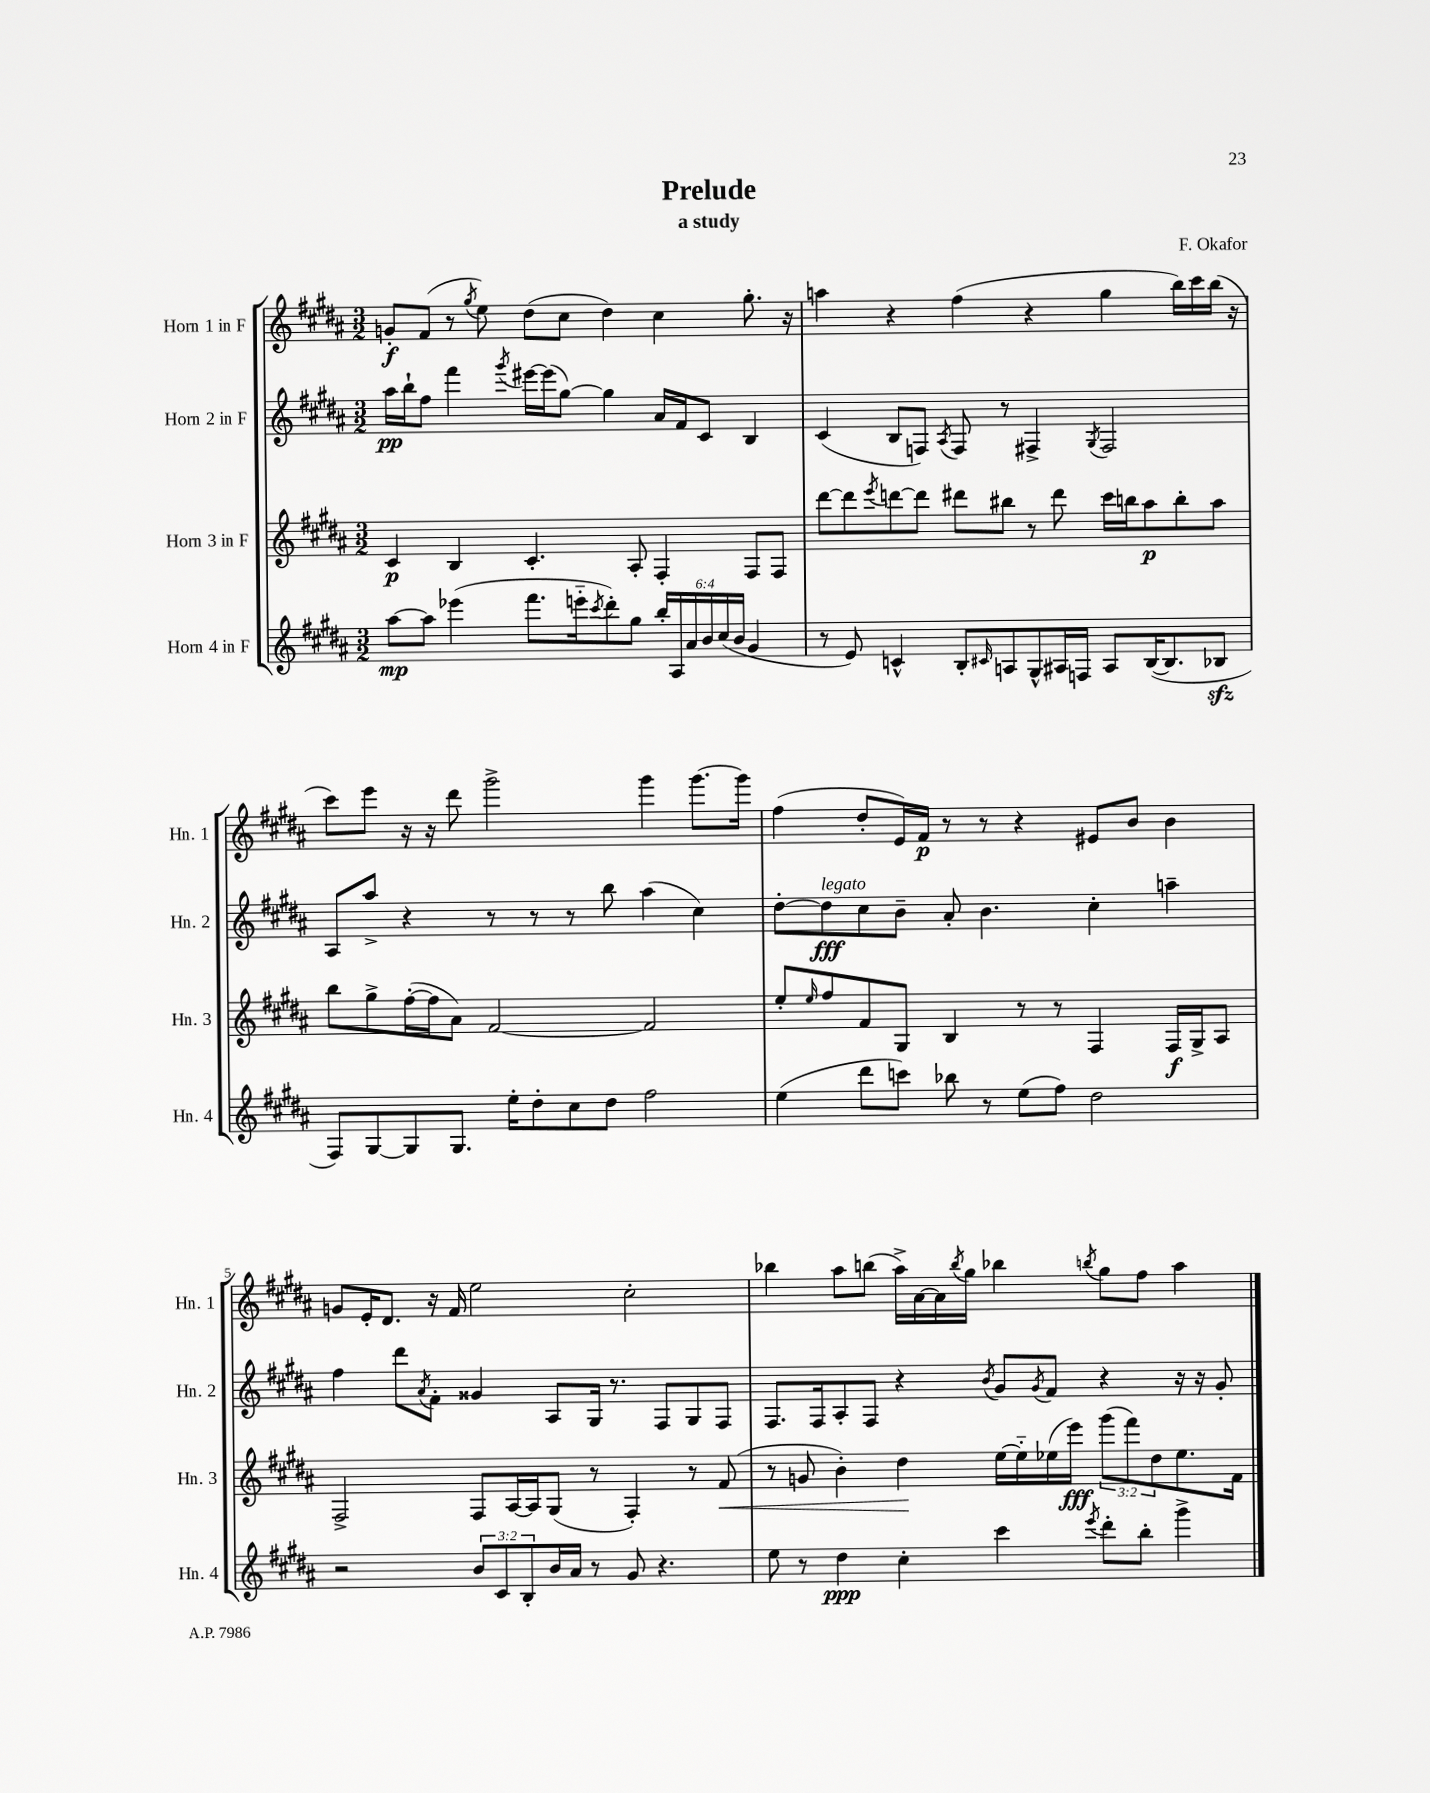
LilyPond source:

\header { title = "Prelude" composer = "F. Okafor" subtitle = "a study" }
<<
\new StaffGroup <<
\new Staff = "s0" \with { instrumentName = "Horn 1 in F" shortInstrumentName = "Hn. 1" } {
    \clef treble \key b \major \numericTimeSignature \time 3/2
    g'8-.\f fis'8( r8 \acciaccatura { gis''8 } e''8) dis''8( cis''8 dis''4) cis''4 gis''8.-. r16 |
    a''4 r4 fis''4( r4 gis''4 b''16) cis'''16 b''16( r16 |
    cis'''8) e'''8 r16 r16 dis'''8 gis'''2-> gis'''4 gis'''8.~ gis'''16 |
    fis''4( dis''8-. e'16) fis'16\p r8 r8 r4 eis'8 b'8 b'4 |
    g'8 e'16-. dis'8. r16 fis'16 e''2 cis''2-. |
    bes''4 ais''8 b''8( ais''16->) ais'16~ ais'16 \acciaccatura { b''8 } gis''16 bes''4 \acciaccatura { b''8 } gis''8 fis''8 ais''4 \bar "|." |
}
\new Staff = "s1" \with { instrumentName = "Horn 2 in F" shortInstrumentName = "Hn. 2" } {
    \clef treble \key b \major \numericTimeSignature \time 3/2
    ais''16\pp b''16-! fis''8 fis'''4 \acciaccatura { gis'''8 } eis'''16~ eis'''16( gis''8~) gis''4 ais'16 fis'16 cis'8 b4 |
    cis'4( b8 f8) \acciaccatura { ais8 } f8 r8 fis4-> \acciaccatura { gis8 } fis2 |
    ais8 ais''8-> r4 r8 r8 r8 b''8 ais''4( cis''4) |
    dis''8~-. dis''8\fff^\markup { \italic "legato" } cis''8 b'8-- ais'8-. b'4. cis''4-. a''4-- |
    fis''4 dis'''8 \acciaccatura { ais'8 } fis'8-. gisis'4 ais8 gis16 r8. fis8 gis8 fis8 |
    fis8. fis16 ais8-. fis8 r4 \acciaccatura { b'8 } gis'8 \acciaccatura { gis'8 } fis'8 r4 r16 r16 gis'8-. \bar "|." |
}
\new Staff = "s2" \with { instrumentName = "Horn 3 in F" shortInstrumentName = "Hn. 3" } {
    \clef treble \key b \major \numericTimeSignature \time 3/2 \override Staff.TupletNumber.text = #tuplet-number::calc-fraction-text
    cis'4\p b4 cis'4.-. ais8-. fis4-. fis8 fis8 |
    dis'''8~ dis'''8 \acciaccatura { e'''8 } d'''8~ d'''8 dis'''8 bis''8 r8 dis'''8 cis'''16 b''16 ais''8\p b''8-. ais''8 |
    b''8 gis''8-> fis''16~-.( fis''16 ais'8) fis'2~ fis'2 |
    e''8-. \grace { e''16 } fis''8 fis'8 gis8 b4 r8 r8 fis4 fis16\f gis16-> ais8 |
    fis2-> fis8 ais16~ ais16 gis8( r8 fis4-.) r8 fis'8\<( |
    r8 g'8 b'4-.) dis''4\! e''16~ e''16-_ ees''16( e'''16\fff) \tuplet 3/2 { gis'''8( fis'''8) dis''8 } ees''8. fis'16 \bar "|." |
}
\new Staff = "s3" \with { instrumentName = "Horn 4 in F" shortInstrumentName = "Hn. 4" } {
    \clef treble \key b \major \numericTimeSignature \time 3/2 \override Staff.TupletNumber.text = #tuplet-number::calc-fraction-text
    ais''8~\mp ais''8 ees'''4( fis'''8. e'''16-_ \acciaccatura { cis'''8 } dis'''8-.) gis''8 \tuplet 6/4 { b''16-. ais16 ais'16 b'16 cis''16( b'16 } gis'4 |
    r8 e'8) c'4-^ b8-. \grace { cis'16 } a8 gis8-^ ais16 f16 ais8 b16~( b8. bes8\sfz |
    fis8) gis8~ gis8 gis8. e''16-. dis''8-. cis''8 dis''8 fis''2 |
    e''4( dis'''8 c'''8) bes''8 r8 e''8( fis''8) dis''2 |
    r2 \tuplet 3/2 { b'8 cis'8 b8-. } b'16 ais'16 r8 gis'8 r4. |
    e''8 r8 dis''4\ppp cis''4-. cis'''4 \acciaccatura { e'''8 } dis'''8-. b''8-. gis'''4-> \bar "|." |
}
>>
>>
\layout { \context { \Score \override BarNumber.break-visibility = ##(#f #t #t) barNumberVisibility = #(every-nth-bar-number-visible 5) } }
